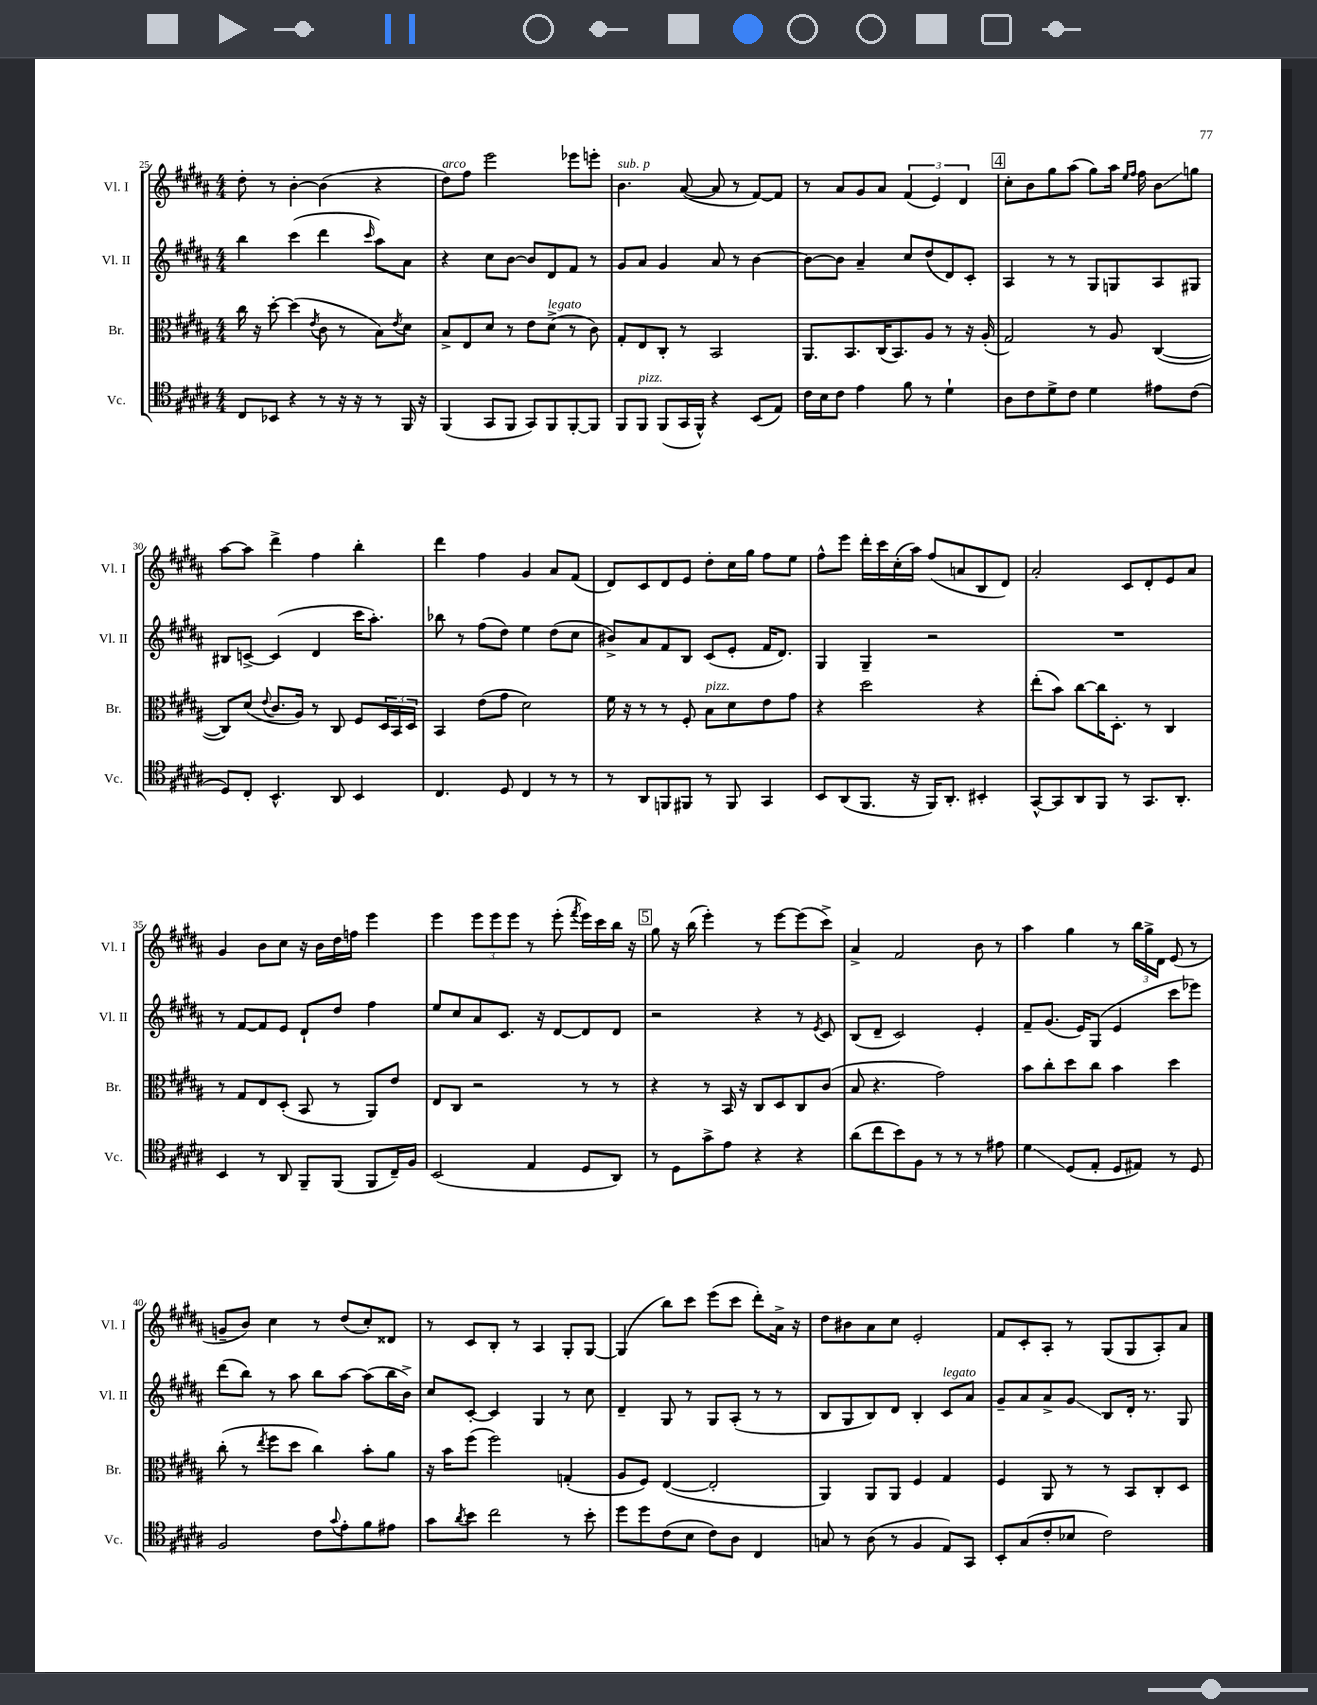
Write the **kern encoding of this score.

**kern	**kern	**kern	**kern
*staff4	*staff3	*staff2	*staff1
*clefC4	*clefC3	*clefG2	*clefG2
*k[f#c#g#d#a#]	*k[f#c#g#d#a#]	*k[f#c#g#d#a#]	*k[f#c#g#d#a#]
*M4/4	*M4/4	*M4/4	*M4/4
8C#	16cc#	4bb	8dd#'
.	16r	.	.
8BB-	[8dd#'	.	8r
4r	(4dd#]	(4ccc#	[4b'
.	8qe	.	.
8r	8c#	4ddd#	(4b]
16r	8r	.	.
16r	.	.	.
.	.	16qqccc#	.
8r	8B)	8aa#)	4r
.	8qe	.	.
16FF#	8d#	8a#	.
16r	.	.	.
=	=	=	=
(4FF#	8B^	4r	8dd#)
.	8E	.	8ff#
8GG#	8d#	8cc#	2eee
8FF#	8r	[8b	.
8GG#)	8e	8b]	.
8FF#	(8d#^	8d#	.
[8FF#'	8r	8f#	8eee-
8FF#]	8c#)	8r	8eee'
=	=	=	=
8FF#	8G#'	8g#	4.b
8FF#	8E	8a#	.
(8FF#	8C#'	4g#	.
16GG#	8r	.	([8a#
16FF#^^)	.	.	.
4r	2BB	8a#	8a#]
.	.	8r	8r
(8BB	.	[4b	[8f#)
8E)	.	.	8f#]
=	=	=	=
16c#	8.AA#	8b_	8r
16B	.	.	.
8c#	.	8b]	8a#
.	8.BB	.	.
4e	.	4a#~	8g#
.	(16C#	.	8a#
.	8.BB)	.	.
8f#	.	8cc#	(6f#
8r	8A#	(8dd#	.
.	.	.	6e)
4d#`	8r	8d#)	.
.	.	.	6d#
.	16r	8c#'	.
.	(16A#'	.	.
=	=	=	=
8A#	2G#)	4A#	8cc#'
8c#	.	.	8b
8d#^	.	8r	8gg#
8c#	.	8r	(8aa#
4d#	8r	8G#	8gg#)
.	8A#	8G	16aa#
.	.	.	16qqee
.	.	.	16qqff#
.	.	.	16ff#
8e#	([4C#	8A#	8b
(8c#	.	8G#	8gg
=	=	=	=
8D#)	8C#])	8B#	[8aa#
8C#'	(8d#	[8c^	8aa#]
.	8qqe	.	.
4.BB^^	8.c#	(4c]	4ddd#^
.	16A#)	.	.
.	8r	4d#	4ff#
8AA#	8C#	.	.
4BB	8F#	16ccc#	4bb'
.	.	8.aa#')	.
.	24D#	.	.
.	24BB	.	.
.	24D#	.	.
=	=	=	=
4.C#	4BB	8bb-	4ddd#
.	.	8r	.
.	(8e	(8ff#	4ff#
8D#	8g#	8dd#)	.
4C#	2d#)	4ee	4g#
8r	.	(8dd#	8a#
8r	.	8cc#	(8f#
=	=	=	=
8r	16f#	8b#^)	8d#)
.	16r	.	.
8AA#	8r	8a#	8c#
8FF	8r	8f#	8d#
8FF#	8F#'	8B	8e
8r	8B	(8c#	8dd#'
8FF#	8d#	8e'	16cc#
.	.	.	16gg#
4GG#	8e	16f#	8ff#
.	.	8.d#)	.
.	8g#	.	8ee
=	=	=	=
8BB	4r	4G#	8ff#^^
(8AA#	.	.	8eee
8.FF#	2dd#	4G#~	16ddd#'
.	.	.	16ccc#
.	.	.	(16cc#'
16r	.	.	16aa#)
16FF#)	.	2r	(8ff#
8.AA#'	.	.	.
.	.	.	8a
4BB#'	4r	.	8B
.	.	.	8d#)
=	=	=	=
[8GG#^^	(8ee'	1r	2a#'
8GG#]	8b)	.	.
8AA#	[8cc#	.	.
8FF#	16cc#]	.	.
.	8.D#'	.	.
8r	.	.	8c#
8.GG#	8r	.	8d#'
.	4C#	.	8e
8.AA#'	.	.	.
.	.	.	8a#
=	=	=	=
4BB	8r	8r	4g#
.	8G#	[8f#	.
8r	8E	8f#]	8b
8AA#	(8D#'	8e	8cc#
8FF#~	8BB	8d#`	16r
.	.	.	16b
(8FF#	8r	8dd#	16dd#
.	.	.	16ff
8FF#	8AA#)	4ff#	4eee
16C#~)	8e	.	.
16F#	.	.	.
=	=	=	=
(2BB	8E	8ee	4eee
.	8C#	8cc#	.
.	2r	8a#	12eee
.	.	.	12eee
.	.	8.c#	.
.	.	.	12eee
4E	.	.	8r
.	.	16r	.
.	.	[8d#	(8eee'
.	.	.	8qfff#
8D#	8r	8d#]	16eee)
.	.	.	16ccc#
8AA#)	8r	8d#	16bb
.	.	.	16r
=	=	=	=
8r	4r	2r	8gg#
8D#	.	.	16r
.	.	.	(16bb
8g#^	8r	.	4eee')
8e	16BB	.	.
.	16r	.	.
4r	8C#	4r	8r
.	8D#	.	[8eee
4r	8C#	8r	(8eee]
.	.	8qe	.
.	(8c#	8c#	8ccc#^)
=	=	=	=
(8a#	8B	(8B	4a#^
8cc#	4.r	8d#~	.
8b)	.	2c#)	2f#
8F#	.	.	.
8r	2g#)	.	.
8r	.	.	.
8r	.	4e'	8b
8e#	.	.	8r
=	=	=	=
4d#	8b	8f#~	4aa#
.	8cc#'	(8.g#	.
(8D#	8dd#	.	4gg#
.	.	16e)	.
8E'	8cc#	(8G#	.
8D#	4b	4e	8r
8E#)	.	.	24bb
.	.	.	24gg#^
.	.	.	24d#
8r	4dd#	8ccc#	(8e
8D#	.	8eee-)	8r
=	=	=	=
2F#	(8cc#'	(8ddd#	8g~
.	8r	8bb)	8b)
.	8qee	.	.
.	8ff#	8r	4cc#
.	8dd#	8aa#	.
8c#	4cc#)	8bb	8r
8qqg#	.	.	.
8e'	.	[8aa#	(8dd#
8f#	8b'	(8aa#]	8cc#')
8e#	8a#	16bb	8d##
.	.	16b^)	.
=	=	=	=
8g#	16r	8cc#	8r
.	16b	.	.
8qa#	.	.	.
8b	(8ff#	[8c#'	8c#
2cc#	2ff#)	4c#]	8B'
.	.	.	8r
.	.	4G#	4A#
8r	(4G'	8r	8G#'
8b'	.	8cc#	[8G#
=	=	=	=
8dd#	8A#	4d#~	(4G#]
8dd#	8F#)	.	.
(8c#	([4E	8G#	8bb)
8B	.	8r	8ccc#
8c#)	2E']	8G#	(8eee
8A#	.	(8A#'	8ccc#
4C#	.	8r	8ddd#')
.	.	8r	16a#^
.	.	.	16r
=	=	=	=
8G	4AA#)	8B	8dd#
8r	.	8G#	8b#
(8A#	8AA#	8B)	8a#
8r	8AA#	8d#	8cc#
4F#	4F#	4B'	2e'
8E)	4G#	8c#	.
8GG#	.	8a#	.
=	=	=	=
8BB'	4F#	8g#~	8f#
(8G#	.	8a#	8c#'
8c#'	8AA#	8a#^	8A#'
8B-	8r	8g#	8r
2c#)	8r	8B	(8G#
.	8BB	16d#'	8G#
.	.	8.r	.
.	8C#'	.	8A#')
.	8D#	8G#	8a#
==	==	==	==
*-	*-	*-	*-
